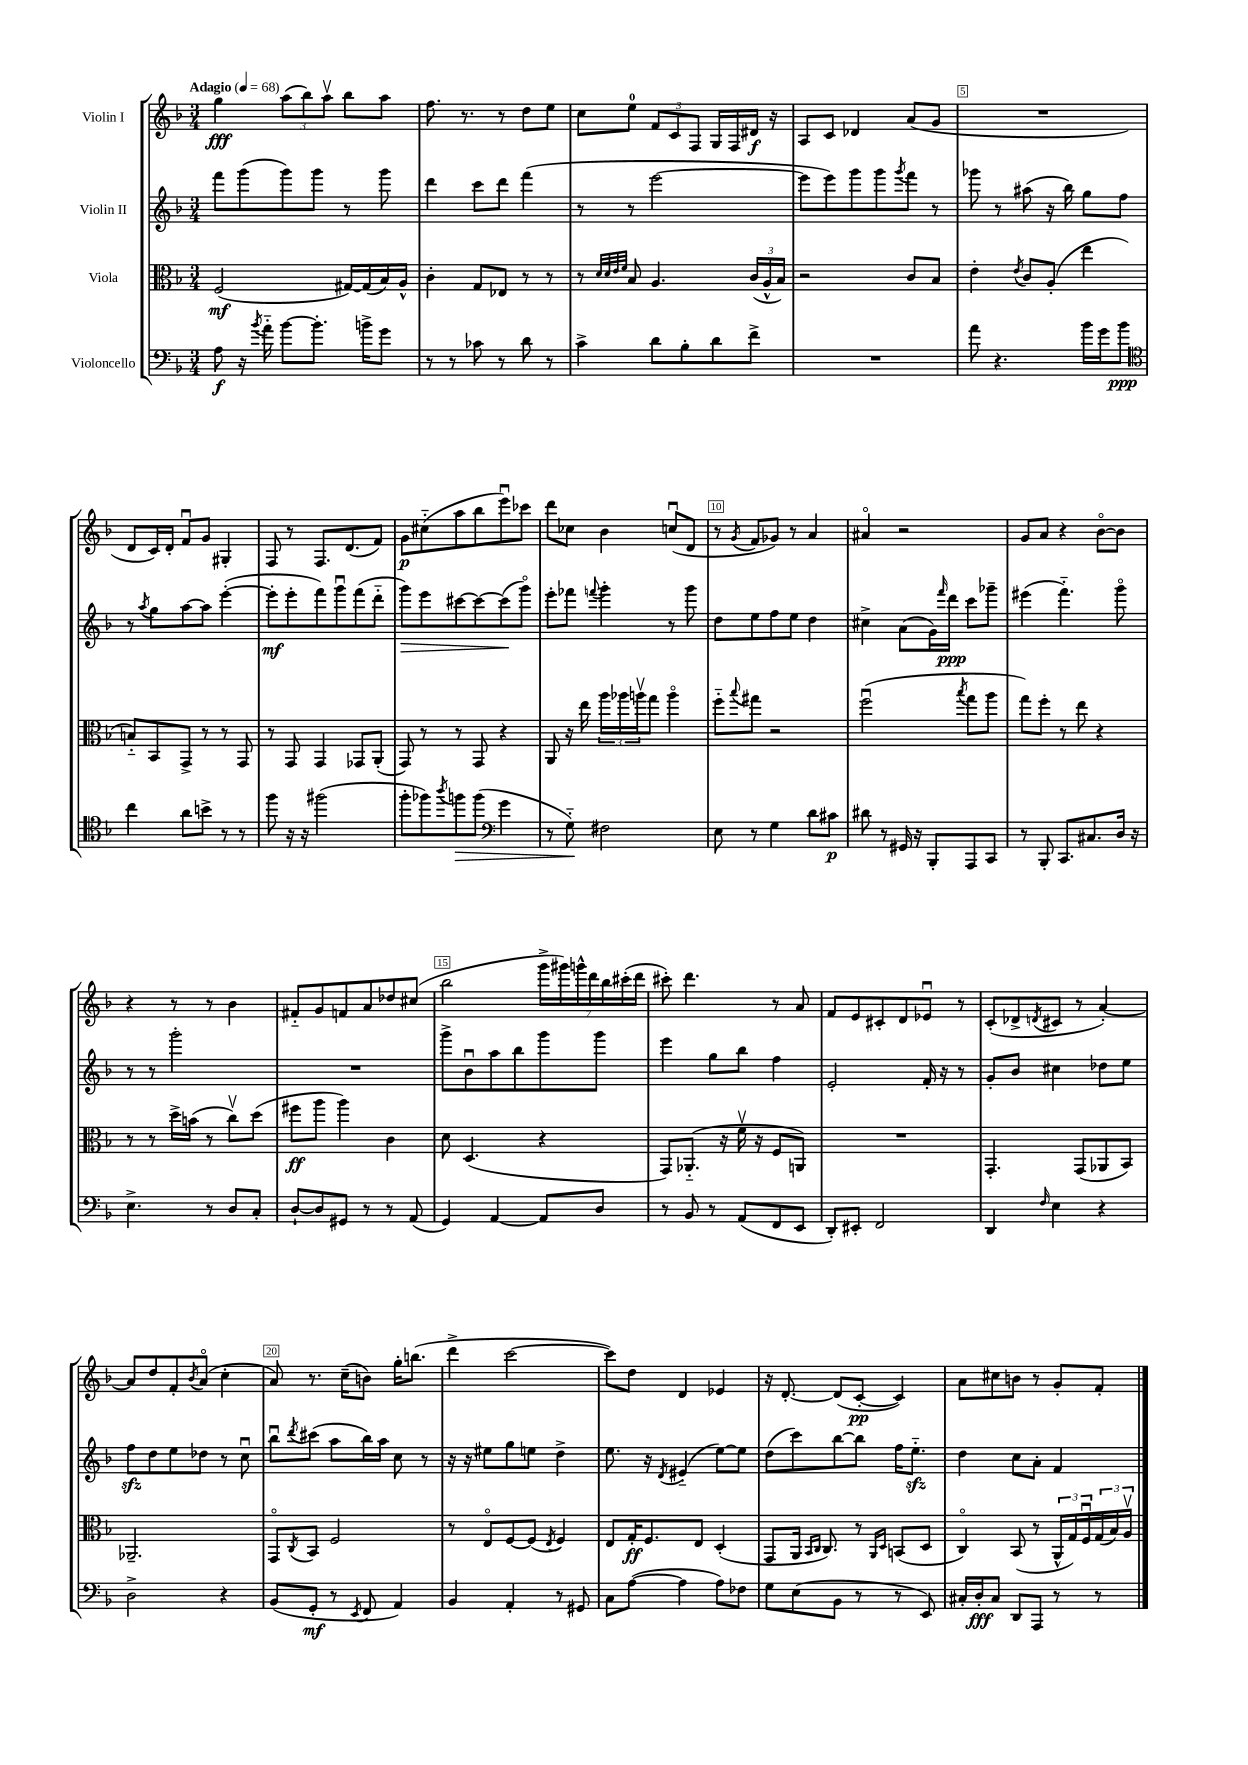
<<
\new StaffGroup <<
\new Staff = "s0" \with { instrumentName = "Violin I" } {
    \clef treble \key f \major \numericTimeSignature \time 3/4 \tempo "Adagio" 4 = 68
    g''4\fff \tuplet 3/2 { a''8( bes''8) a''8\upbow } bes''8 a''8 |
    f''8. r8. r8 d''8 e''8 |
    c''8 e''8-0 \tuplet 3/2 { f'8 c'8 f8 } g16 f16 dis'16\f r16 |
    a8 c'8 des'4 a'8( g'8 |
    R2. |
    d'8 c'16) d'16-. f'8\downbow g'8 gis4-. |
    f8 r8 f8. d'8.( f'8) |
    g'8\p cis''8-_( a''8 bes''8 e'''8\downbow) ces'''8 |
    d'''8 ces''8 bes'4 c''8\downbow( d'8 |
    r8 \acciaccatura { g'8 } f'8 ges'8) r8 a'4 |
    ais'4\flageolet r2 |
    g'8 a'8 r4 bes'8~\flageolet bes'8 |
    r4 r8 r8 bes'4 |
    fis'8-_ g'8 f'8 a'8 des''8 cis''8( |
    bes''2 \tuplet 7/4 { g'''16-> gis'''16) g'''16-^ d'''16 bes''16 cis'''16-.( d'''16 } |
    cis'''8-.) d'''4. r8 a'8 |
    f'8 e'8 cis'8-. d'8 ees'8\downbow r8 |
    c'8-.( des'8-> \acciaccatura { d'8 } cis'8 r8 a'4~-.) |
    a'8 d''8 f'8-. \acciaccatura { bes'8 } a'8\flageolet( c''4-. |
    a'8) r8. c''16--( b'8) g''16-. b''8.( |
    d'''4-> c'''2~ |
    c'''8) d''8 d'4 ees'4 |
    r16 d'8.~-. d'8( c'8~-.\pp c'4) |
    a'8 cis''8 b'8 r8 g'8-. f'8-. \bar "|." |
}
\new Staff = "s1" \with { instrumentName = "Violin II" } {
    \clef treble \key f \major \numericTimeSignature \time 3/4
    f'''8 g'''8( g'''8) g'''8 r8 g'''8 |
    d'''4 c'''8 d'''8 f'''4( |
    r8 r8 e'''2~ |
    e'''8 e'''8) g'''8 g'''8 \acciaccatura { g'''8 } f'''8 r8 |
    ges'''8 r8 ais''8( r16 bes''16) g''8 f''8 |
    r8 \acciaccatura { a''8 } g''8 a''8~ a''8 e'''4~-.( |
    e'''8-.\mf e'''8-. f'''8) g'''8\downbow f'''8( d'''8-_ |
    g'''8\>) e'''8 cis'''8~ cis'''8~ cis'''8\!( g'''8\flageolet) |
    e'''8-. fes'''8 \appoggiatura { f'''8 } g'''4-. r8 g'''8 |
    d''8 e''8 f''8 e''8 d''4 |
    cis''4-> a'8( g'16) \grace { f'''16 } d'''16\ppp c'''8 ges'''8-- |
    eis'''4( f'''4.-_) g'''8\flageolet |
    r8 r8 g'''2-. |
    R2. |
    g'''8-> bes'8\downbow a''8 bes''8 g'''8 g'''8 |
    e'''4 g''8 bes''8 f''4 |
    e'2-. f'16-. r16 r8 |
    g'8-. bes'8 cis''4 des''8 e''8 |
    f''8\sfz d''8 e''8 des''8 r8 c''8\downbow |
    bes''8\downbow \acciaccatura { d'''8 } cis'''8( a''8 bes''16) a''16 c''8 r8 |
    r16 r16 eis''8 g''8 e''8 d''4-> |
    e''8. r16 \acciaccatura { d'8 } eis'4-_( e''8~) e''8 |
    d''8( c'''8) bes''8~ bes''8 f''16 e''8.-_\sfz |
    d''4 c''8 a'8-. f'4 \bar "|." |
}
\new Staff = "s2" \with { instrumentName = "Viola" } {
    \clef alto \key f \major \numericTimeSignature \time 3/4
    f2\mf( gis16~) gis16( bes16) a16-^ |
    c'4-. g8 ees8 r8 r8 |
    r8 \grace { d'32 d'32 e'32 f'32 } bes8 a4. \tuplet 3/2 { c'16( a16-^ bes16) } |
    r2 c'8 bes8 |
    e'4-. \acciaccatura { e'8 } c'8 a8-.( e''4 |
    b8-_) bes,8 g,8-> r8 r8 g,8 |
    r8 g,8 g,4 ges,8 a,8-.( |
    g,8) r8 r8 g,8 r4 |
    a,8 r16 e''16 \tuplet 3/2 { a''16 aes''16 a''16\upbow } g''8 a''4\flageolet |
    f''8-_ \appoggiatura { bes''8 } gis''8 r2 |
    f''2\downbow( \acciaccatura { bes''8 } g''8 a''8 |
    g''8) f''8-. r8 e''8 r4 |
    r8 r8 d''16-> b'16( r8 c''8\upbow) d''8( |
    fis''8\ff a''8 a''4) c'4 |
    d'8 d4.( r4 |
    g,8) aes,8.-_( r16 f'16\upbow r16 f8 a,8) |
    R2. |
    g,4.-. g,8( aes,8 bes,8) |
    aes,2.-- |
    g,8\flageolet \acciaccatura { c8 } bes,8 f2 |
    r8 e8\flageolet f8~ f8( \acciaccatura { e8 } f4) |
    e8 g16-.\ff f8. e8 d4-.( |
    g,8 a,16 \grace { bes,16 c16 } c8.) r8 \grace { a,16 d16 } b,8( d8 |
    c4\flageolet) bes,8( r8 \tuplet 3/2 { a,16-^ g16) f16\downbow } \tuplet 3/2 { g16( bes16) a16\upbow } \bar "|." |
}
\new Staff = "s3" \with { instrumentName = "Violoncello" } {
    \clef bass \key f \major \numericTimeSignature \time 3/4
    a8\f r16 \acciaccatura { bes'8 } a'16-_ bes'8~ bes'8.-. b'16-> g'8 |
    r8 r8 ces'8 r8 d'8 r8 |
    c'4-> d'8 bes8-. d'8 f'8-> |
    R2. |
    a'8 r4. bes'16 g'16 bes'8\ppp |
    \clef tenor c''4 a'8 b'8-> r8 r8 |
    f''8 r16 r16 fis''2( |
    f''8-. fes''8) \acciaccatura { a''8 } f''8\> f''8( \clef bass g'4 |
    r8 g8-_\!) fis2 |
    e8 r8 g4 d'8 cis'8\p |
    dis'8 r8 gis,16 r16 bes,,8-. a,,8 c,8 |
    r8 bes,,8-. c,8. cis8. d16 r16 |
    e4.-> r8 d8 c8-. |
    d8~-! d8 gis,8 r8 r8 a,8( |
    g,4) a,4~ a,8 d8 |
    r8 bes,8 r8 a,8( f,8 e,8 |
    d,8-.) eis,8-. f,2 |
    d,4 \grace { f16 } e4 r4 |
    d2-> r4 |
    bes,8( g,8-.\mf r8 \acciaccatura { e,8 } f,8 a,4) |
    bes,4 a,4-. r8 gis,8 |
    c8 a8~( a4 a8) fes8 |
    g8 e8( bes,8 r8 r8 e,8) |
    cis16-. d16-.\fff cis8 d,8 a,,8 r8 r8 \bar "|." |
}
>>
>>
\layout { \context { \Score \override BarNumber.break-visibility = ##(#f #t #t) barNumberVisibility = #(every-nth-bar-number-visible 5) \override BarNumber.stencil = #(make-stencil-boxer 0.1 0.3 ly:text-interface::print) } }
